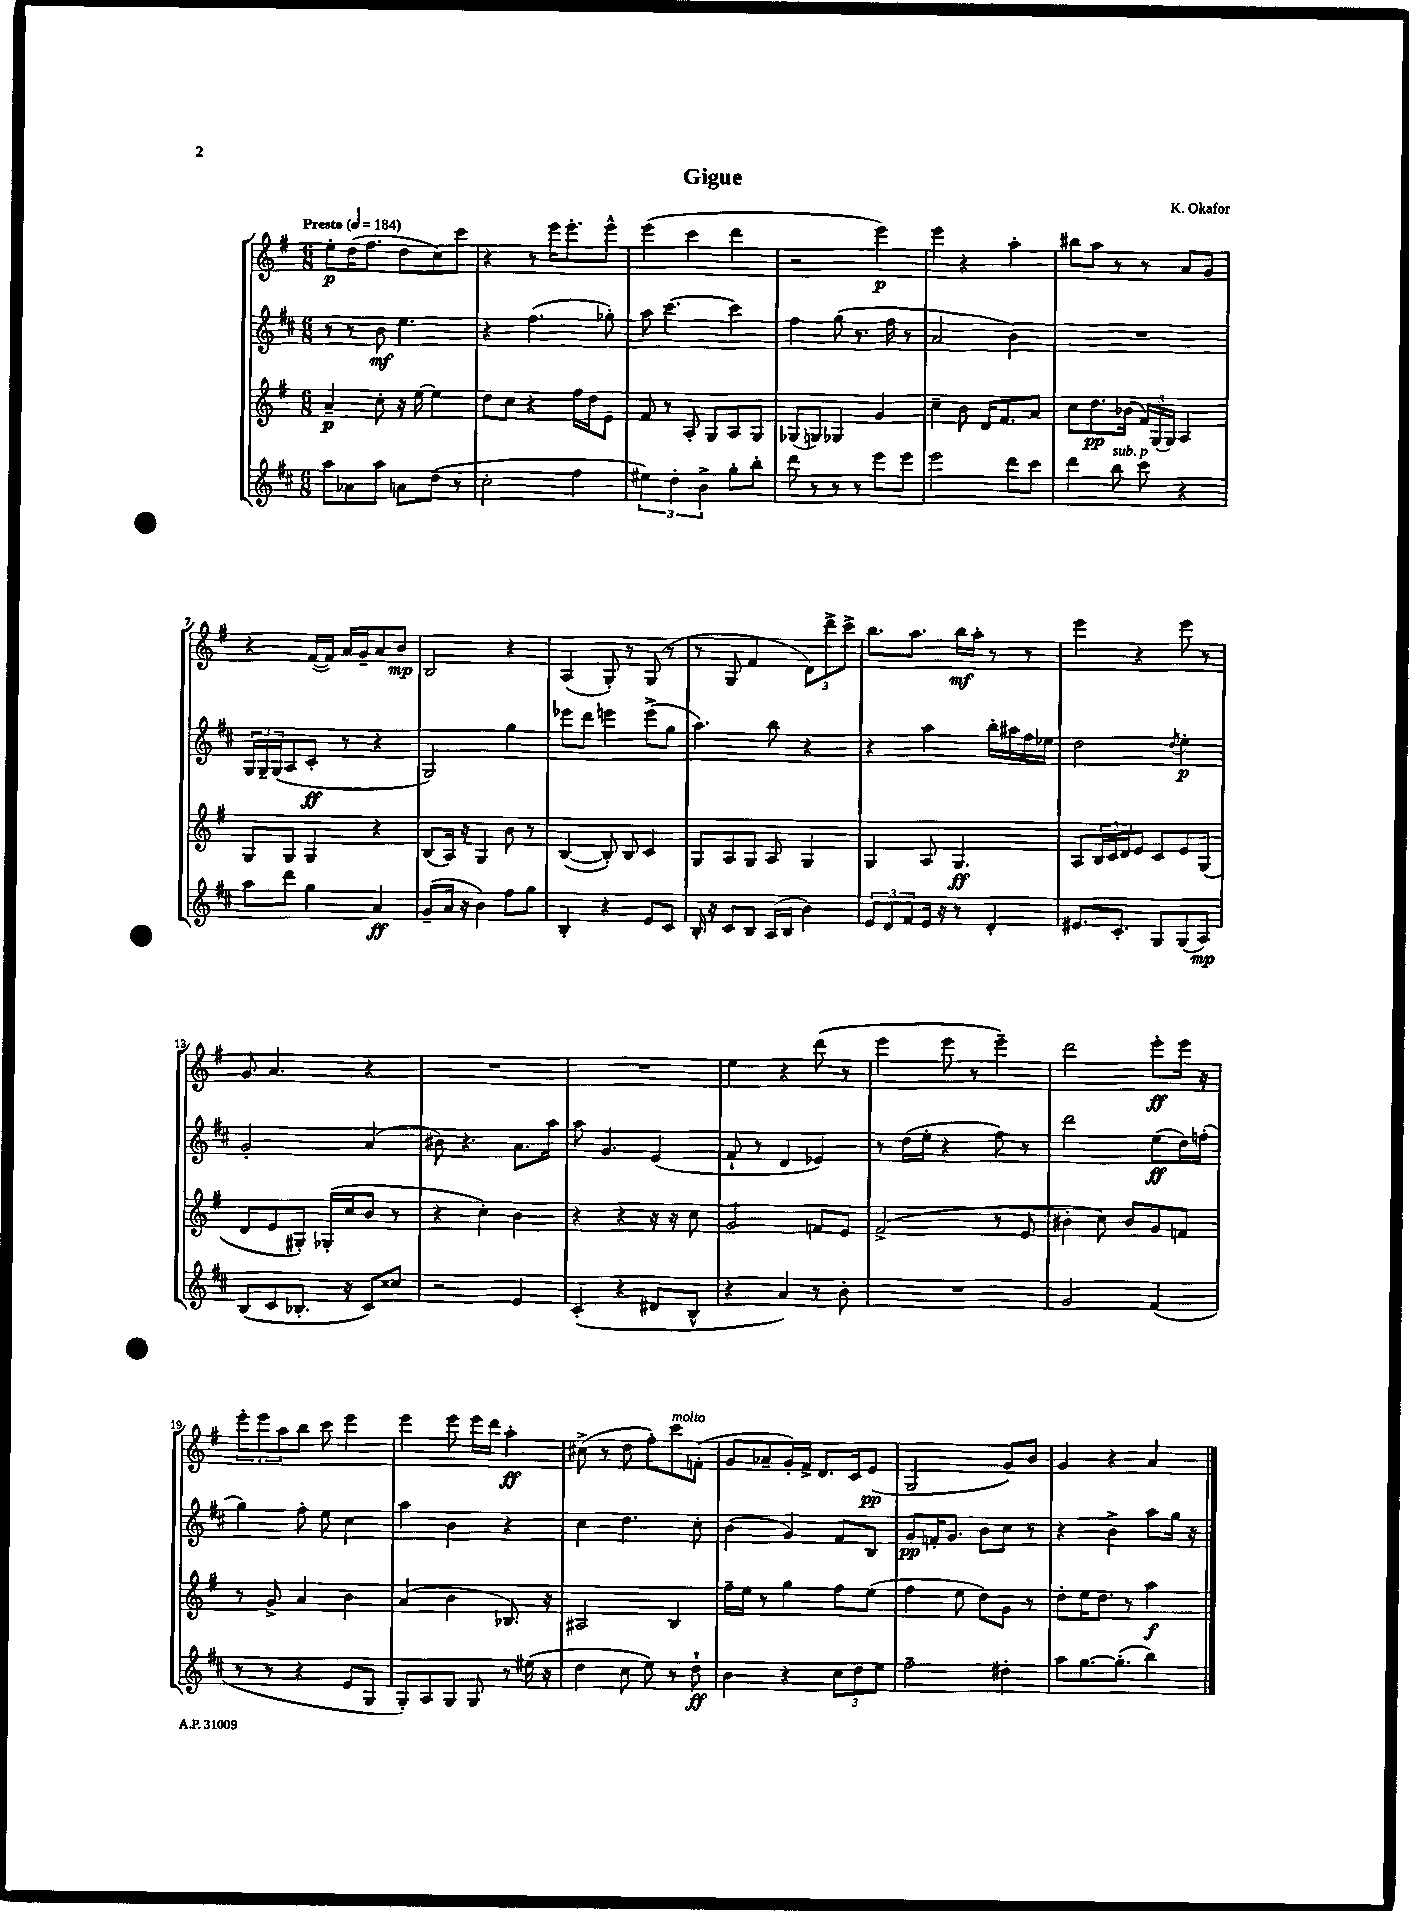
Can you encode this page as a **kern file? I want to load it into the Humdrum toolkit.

**kern	**kern	**kern	**kern
*staff4	*staff3	*staff2	*staff1
*clefG2	*clefG2	*clefG2	*clefG2
*k[f#c#]	*k[f#]	*k[f#c#]	*k[f#]
*M6/8	*M6/8	*M6/8	*M6/8
*MM184	*MM184	*MM184	*MM184
8aa	4a~	8r	8ee'
8a-	.	8r	(16dd
.	.	.	8.ff#
8aa	8cc'	8b	.
8a	16r	4.ee	8dd
.	[16ee	.	.
(8dd	4ee]	.	8cc)
8r	.	.	8ccc
=	=	=	=
2cc#'	8dd	4r	4r
.	8cc	.	.
.	4r	(4.ff#	8r
.	.	.	16eee
.	.	.	8.eee'
4ff#	16ff#	.	.
.	16dd	.	.
.	8e	8gg-')	8eee^^
=	=	=	=
6ee#)	8f#	8aa	(4eee
.	8r	[4.ccc#	.
6dd'	.	.	.
.	8A'	.	4ccc
6b^	.	.	.
.	8G	.	.
8gg'	8A	4ccc#]	4ddd
8bb'	8G	.	.
=	=	=	=
8ddd	(8G-	4ff#	2r
8r	8G)	.	.
8r	4G-	(8gg	.
8r	.	8.r	.
8eee	4g	.	4eee)
.	.	16ff#	.
8eee	.	8r	.
=	=	=	=
2eee	4cc~	2a	4eee
.	8b	.	4r
.	16d	.	.
.	8.f#	.	.
8ddd	.	4b)	4aa'
8ccc#	8a	.	.
=	=	=	=
4ddd	8cc	2.r	8bb#
.	8.dd	.	8aa
8bb	.	.	8r
.	(16b-	.	.
8ccc#	24f#)	.	8r
.	(24G	.	.
.	24G)	.	.
4r	4A	.	8a
.	.	.	8g
=	=	=	=
8aa	8G	24G	4r
.	.	24G~	.
.	.	(24G	.
8ddd	8G	8A	.
4gg	4G	8c#'	([16f#
.	.	.	16f#])
.	.	8r	16a
.	.	.	16g~
4a	4r	4r	8a
.	.	.	8b
=	=	=	=
(8g~	(8B	2G)	2B
16a	16A)	.	.
16r	16r	.	.
4b)	4G	.	.
8ff#	8b	4gg	4r
8gg	8r	.	.
=	=	=	=
4B'	([4B	8eee-	(4A
.	.	8ddd	.
4r	8B'])	4eee	8G')
.	8B	.	8r
8e	4c	(8eee^	(8G
8c#	.	8gg	8r
=	=	=	=
16B'	8G	4.aa)	8r
16r	.	.	.
8c#	8A	.	8G
8B	8G	.	4f#
(16A	8A	8bb	.
16B	.	.	.
4b)	4G	4r	12d)
.	.	.	12ddd^
.	.	.	12ccc^
=	=	=	=
12e	4G	4r	8.bb
12d	.	.	.
12f#	.	.	.
.	.	.	8.aa
16e	8A	4aa	.
16r	.	.	.
8r	4.G	.	16bb
.	.	.	16aa'
4d'	.	16bb'	8r
.	.	16aa#	.
.	.	16ff#	8r
.	.	16ee-	.
=	=	=	=
8.e#	8A	2dd	4eee
.	24B	.	.
.	24c	.	.
8.c#'	.	.	.
.	24d	.	.
.	8e	.	4r
8G	8c	.	.
.	.	8qdd	.
(8G	8e	4ee'	8eee
8A)	(8G	.	8r
=	=	=	=
(8B	8d	2g'	8g
8c#	8e	.	4.a
8.B-'	8G#')	.	.
.	(16G-'	.	.
16r	16cc	.	.
8c#)	8b	(4a	4r
8cc##	8r	.	.
=	=	=	=
2r	4r	8b#)	2.r
.	.	4.r	.
.	4cc')	.	.
4e	4b	8.a	.
.	.	16aa	.
=	=	=	=
(4c#'	4r	8aa	2.r
.	.	4.g	.
4r	4r	.	.
8d#	16r	(4e	.
.	16r	.	.
8B^^	8cc	.	.
=	=	=	=
4r	2g	8f#`	4ee
.	.	8r	.
4a)	.	4d	4r
8r	8f	4e-)	(8ddd
8b'	8e	.	8r
=	=	=	=
2.r	(2f#^	8r	4eee
.	.	(16dd	.
.	.	16ee'	.
.	.	4r	8eee
.	.	.	8r
.	8r	8ff#)	4eee~)
.	8e	8r	.
=	=	=	=
2g	4b#'	2ddd	2ddd
.	8cc)	.	.
.	8b#	.	.
(4f#	8g	(8ee	8eee'
.	8f	16dd)	16eee
.	.	(16ff'	16r
=	=	=	=
8r	8r	4gg)	12eee'
.	.	.	12eee
8r	8g^	.	.
.	.	.	12aa
4r	4a	8ff#'	8bb
.	.	8ee	8ccc
8e	4b	4cc#	4eee
8G	.	.	.
=	=	=	=
8G')	(4a	4aa	4eee
8A	.	.	.
8G	4b	4b	8eee
8G	.	.	16eee
.	.	.	16ddd
8r	8.B-)	4r	4aa'
(16ee#	.	.	.
16r	16r	.	.
=	=	=	=
4dd	2A#	4cc#	(8cc#^
.	.	.	8r
8cc#	.	4.dd	8dd
8ee)	.	.	8ff#')
8r	4B	.	8ccc
8dd`	.	8cc#'	(8f'
=	=	=	=
4b	16ff#~	(4b	8g
.	16ee	.	.
.	8r	.	8a-~
4r	4gg	4g)	16g')
.	.	.	16f#^
.	.	.	8.d
12cc#	8ff#	8f#	.
.	.	.	16c
12dd	.	.	.
.	(8ee	8B	(8e
12ee	.	.	.
=	=	=	=
2ff#~	4ff#	8g	2G
.	.	16f'	.
.	.	8.g	.
.	8ee	.	.
.	8dd)	8b	.
4dd#'	8g	8cc#	8g)
.	8r	8r	8b
=	=	=	=
8aa	8dd'	4r	4g
[8.gg	16ee	.	.
.	8.dd	.	.
.	.	4b^	4r
(8.gg']	.	.	.
.	8r	.	.
4bb)	4aa	8aa	4a
.	.	16gg	.
.	.	16r	.
==	==	==	==
*-	*-	*-	*-
